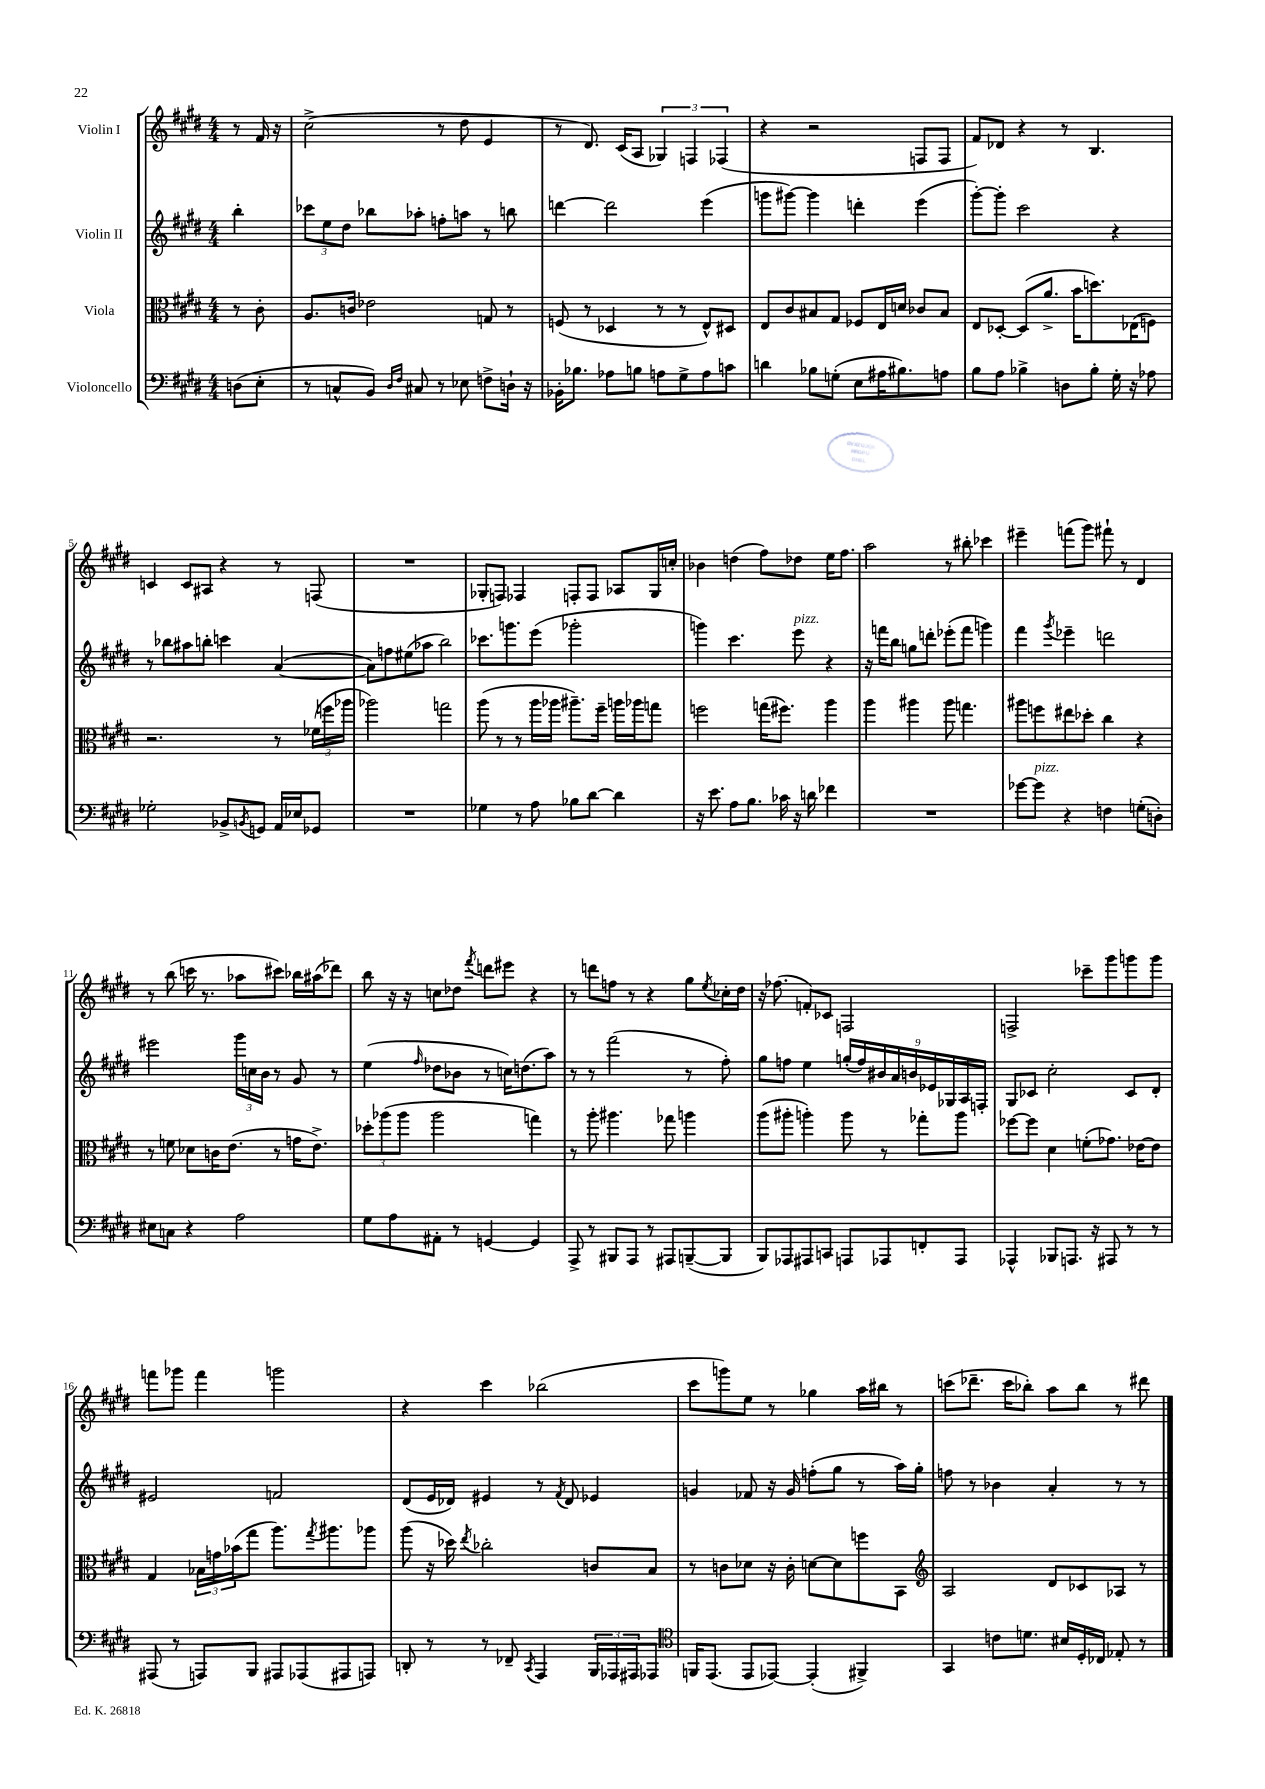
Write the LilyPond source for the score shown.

<<
\new StaffGroup <<
\new Staff = "s0" \with { instrumentName = "Violin I" } {
    \clef treble \key e \major \numericTimeSignature \time 4/4 \partial 4
    r8 fis'16 r16 |
    cis''2->( r8 dis''8 e'4 |
    r8 dis'8.) cis'16( a8 \tuplet 3/2 { ges4) f4 fes4( } |
    r4 r2 f8 f8 |
    fis'8) des'8 r4 r8 b4. |
    c'4 c'8 ais8 r4 r8 f8( |
    R1 |
    ges8-. f8) fes4 f8-. f8 aes8 ges16 c''16-. |
    bes'4 d''4( fis''8) des''8 e''16 fis''8. |
    a''2 r8 bis''8-. ces'''4 |
    eis'''4-- f'''8( gis'''8) fis'''8-! r8 dis'4 |
    r8 b''8( c'''16 r8. aes''8 cis'''8) bes''16 ais''16( des'''8) |
    b''8 r16 r16 c''8 des''8 \acciaccatura { fis'''8 } d'''8 eis'''8 r4 |
    r8 d'''8 f''8 r8 r4 gis''8 \acciaccatura { e''8 } ces''16-. dis''16 |
    r16 fes''8.( f'8-.) ces'8 f2 |
    f2-> ces'''8-- gis'''8 g'''8 g'''8 |
    f'''8 ges'''8 f'''4 g'''2 |
    r4 cis'''4 bes''2( |
    cis'''8 g'''8) e''8 r8 ges''4 a''16 bis''16 r8 |
    c'''8( des'''8.-- c'''16 bes''8-.) a''8 bes''8 r8 dis'''8 \bar "|." |
}
\new Staff = "s1" \with { instrumentName = "Violin II" } {
    \clef treble \key e \major \numericTimeSignature \time 4/4 \partial 4
    b''4-. |
    \tuplet 3/2 { ces'''8 e''8 dis''8 } bes''8 aes''8-. f''8-. a''8 r8 b''8 |
    d'''4~ d'''2 e'''4( |
    g'''8 gis'''8~) gis'''4 d'''4-. e'''4( |
    gis'''8~-.) gis'''8-. cis'''2 r4 |
    r8 bes''8 ais''8 b''8-. c'''4 a'4~( |
    a'8) f''8 eis''8( aes''8 b''2) |
    ces'''8. g'''8. e'''8( ges'''2-. |
    g'''4) cis'''4. e'''8^\markup { \italic "pizz." } r4 |
    r16 f'''16 b''8 g''8 d'''8-. ees'''8-.( f'''8 g'''4) |
    fis'''4 \acciaccatura { gis'''8 } ees'''4-- d'''2 |
    eis'''2 \tuplet 3/2 { gis'''16 c''16 b'16 } r8 gis'8 r8 |
    e''4( \grace { fis''16 } des''8 bes'8 r8 c''16) d''8.( a''8) |
    r8 r8 fis'''2( r8 fis''8-.) |
    gis''8 f''8 e''4 \tuplet 9/8 { g''16-.( f''16) bis'16 a'16 b'16 ees'16 ges16 a16 f16-. } |
    gis8 ces'8 cis''2-. ces'8 dis'8-. |
    eis'2 f'2 |
    dis'8( e'16 des'16) eis'4 r8 \acciaccatura { fis'8 } des'8 ees'4 |
    g'4 fes'8 r16 g'16 f''8-.( gis''8 r8 a''16) gis''16-. |
    f''8 r8 bes'4 a'4-. r8 r8 \bar "|." |
}
\new Staff = "s2" \with { instrumentName = "Viola" } {
    \clef alto \key e \major \numericTimeSignature \time 4/4 \partial 4
    r8 cis'8-. |
    a8. c'16 ees'2 g8 r8 |
    f8( r8 des4 r8 r8 e8-^) dis8 |
    e8 cis'8 bis8 gis8 fes8 e16 d'16 ces'8 bis8 |
    e8 des8~-. des8( a'8.-> b'16 d''8.) ees16( f8) |
    r2. r8 \tuplet 3/2 { fes'16( f''16 aes''16 } |
    aes''2) g''2 |
    a''8( r8 r8 a''16 aes''16 ais''8.--) fis''16-- a''16 aes''16 g''8 |
    f''2 g''16( fis''8.) a''4 |
    a''4 ais''4 ais''8 g''4. |
    ais''8 f''8 eis''8 des''8-. cis''4 r4 |
    r8 f'8 des'8 c'16 e'8.( r8 g'16 e'8.->) |
    \tuplet 3/2 { des''8-. aes''8( aes''8 } aes''2 g''4) |
    r8 a''8-. ais''4. ges''8 a''4 |
    a''8( ais''8-. a''4-.) a''8 r8 ges''8-. a''8 |
    fes''8~ fes''8 dis'4 f'8-.( ges'8.) ees'16~ ees'8 |
    gis4 \tuplet 3/2 { bes16 g'16 bes'16( } gis''8 a''8.) \acciaccatura { gis''8 } ais''8. aes''8 |
    a''8( r16 des''16) \acciaccatura { e''8 } ces''2-. c'8 b8 |
    r8 c'8 des'8 r16 c'16-. d'8~ d'8 f''8 b,8 |
    \clef treble a2 dis'8 ces'8 aes8 r8 \bar "|." |
}
\new Staff = "s3" \with { instrumentName = "Violoncello" } {
    \clef bass \key e \major \numericTimeSignature \time 4/4 \partial 4
    d8( e8-. |
    r8 c8-^ b,8) \grace { dis16 fis16 } cis8 r8 ees8 f8-> d16-! r16 |
    bes,16-. bes8. aes8 b8 a8 gis8-> a8 c'8 |
    d'4 bes8 g8-.( e8 ais16 bis8.) a8 |
    b8 a8 bes4-> d8 bes8-. gis16-. r16 aes8 |
    ges2-. bes,8-> \acciaccatura { b,8 } g,8 a,16 ees16 ges,8 |
    R1 |
    ges4 r8 a8 bes8 dis'8~ dis'4 |
    r16 e'8. a8 b8. ces'16 r16 d'16 fes'4 |
    R1 |
    ges'8~ ges'8^\markup { \italic "pizz." } r4 f4 g8-.( d8-.) |
    eis8 c8 r4 a2 |
    gis8 a8 ais,8-. r8 g,4~ g,4 |
    a,,8-> r8 bis,,8 a,,8 r8 ais,,8 b,,8~--( b,,8 |
    b,,8) aes,,8 ais,,8 c,8 a,,8 aes,,8 f,8-. aes,,8 |
    aes,,4-^ bes,,8 a,,8. r16 ais,,8 r8 r8 |
    ais,,8( r8 a,,8) b,,8 ais,,8 aes,,8( ais,,8 a,,8) |
    d,8-. r8 r8 fes,8-- \acciaccatura { cis,8 } a,,4 \tuplet 3/2 { b,,16 aes,,16 ais,,16 } aes,,8 |
    \clef tenor f,16 e,8.( e,8 ees,8~) ees,4-.( fis,4->) |
    gis,4 c'8 d'8. bis16 dis16-. ces16 ees8-. r8 \bar "|." |
}
>>
>>
